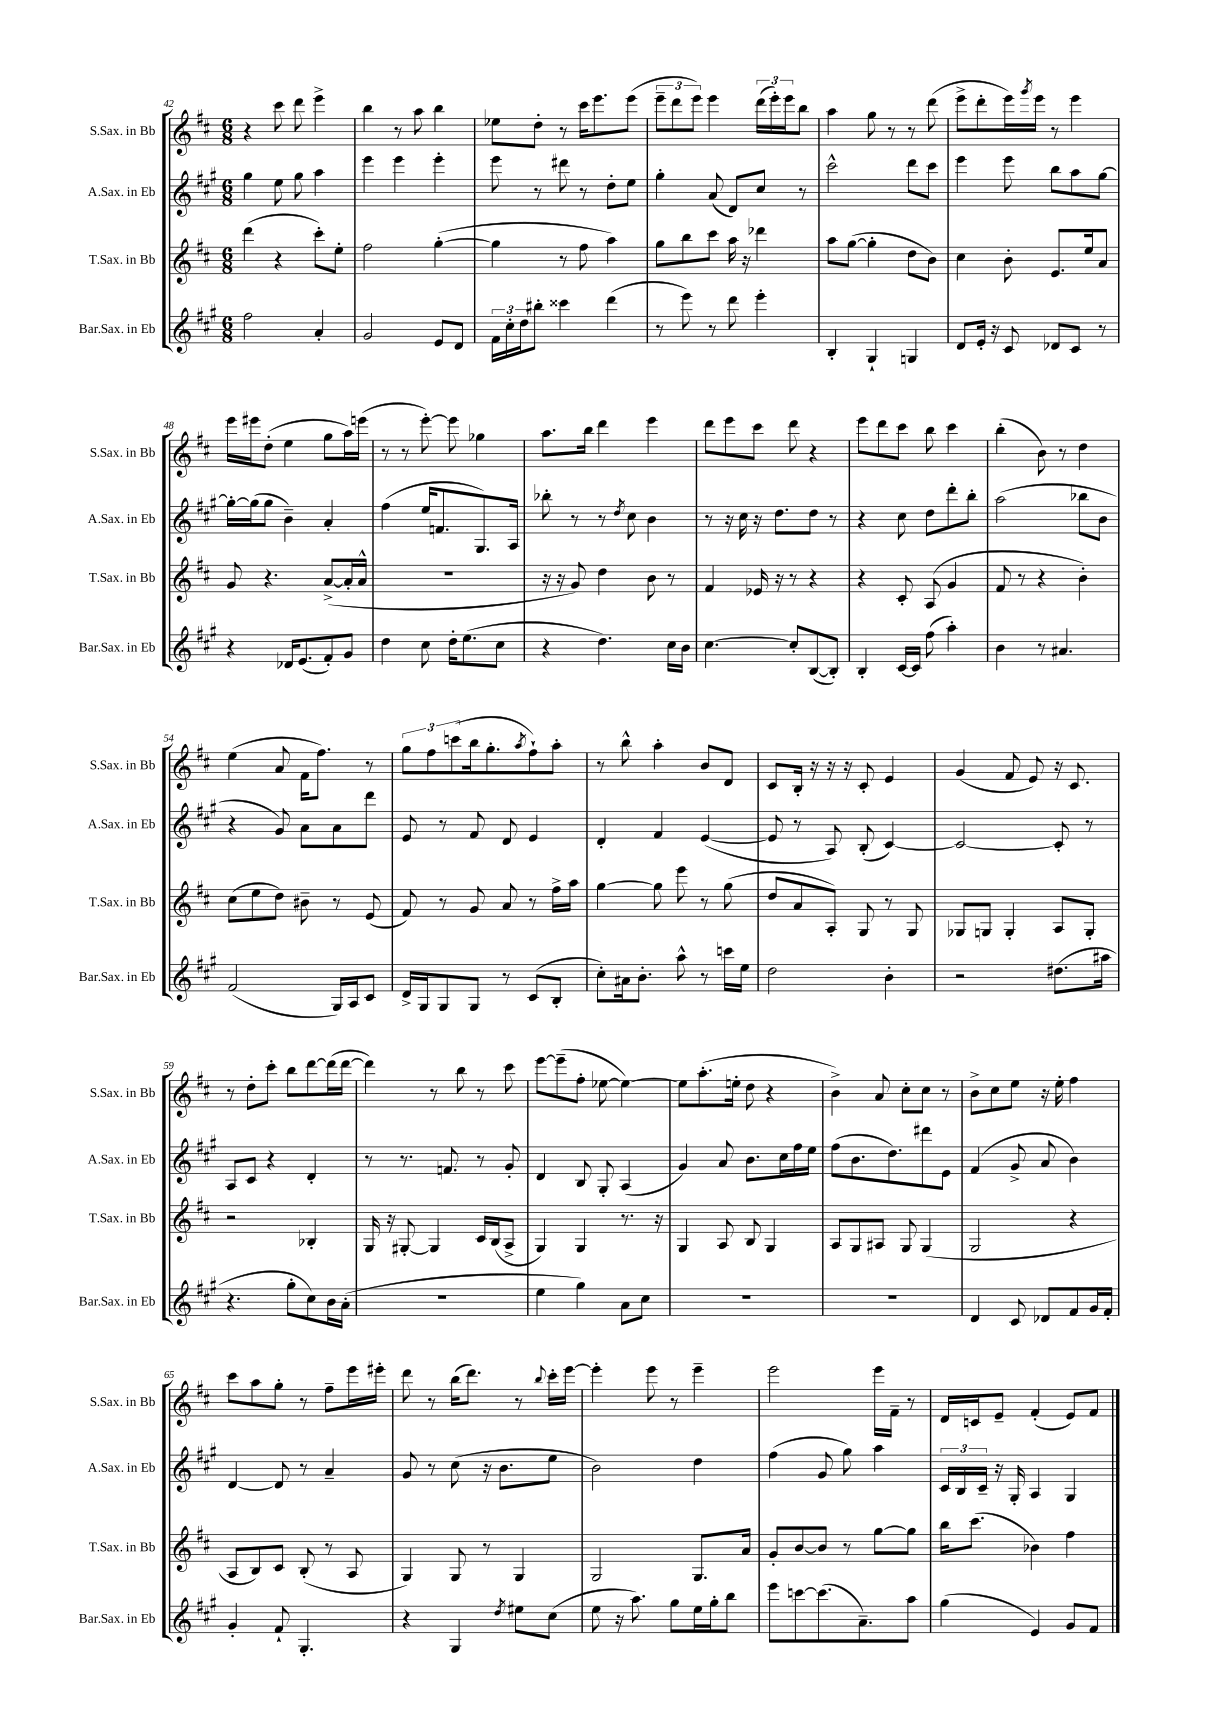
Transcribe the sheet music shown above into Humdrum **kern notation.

**kern	**kern	**kern	**kern
*staff4	*staff3	*staff2	*staff1
*clefG2	*clefG2	*clefG2	*clefG2
*k[f#c#g#]	*k[f#c#]	*k[f#c#g#]	*k[f#c#]
*M6/8	*M6/8	*M6/8	*M6/8
2ff#\	(4ddd\	4gg#\	4r
.	4r	8ee\	8ccc#\
.	.	8gg#\	8ddd\
4a'/	8ccc#'\L)	4aa\	4eee^\
.	8ee'\J	.	.
=	=	=	=
2g#/	2ff#\	4eee\	4bb\
.	.	4eee\	8r
.	.	.	8aa\
8e/L	([4gg'\	4eee'\	4bb\
8d/J	.	.	.
=	=	=	=
24f#\LL	4gg\]	8eee\	8ee-\L
24cc#'\	.	.	.
24dd\J	.	.	.
8bb#'\J	.	8r	8dd'\J
4ccc##\	8r	8ddd#\	8r
.	8ff#\	8r	16ccc#\LK
.	.	.	8.eee\
(4ddd\	4aa\)	8dd'\L	.
.	.	8ee\J	(8eee\J
=	=	=	=
8r	8gg\L	4gg#'\	12eee~\L
.	.	.	12ddd\
8eee\)	8bb\	.	.
.	.	.	12eee\J)
8r	8ccc#\J	(8a/	4eee\
8ddd\	16aa\	8d/L)	.
.	16r	.	.
4eee'\	4ddd-\	8cc#/J	(24ddd\LL
.	.	.	24eee'\)
.	.	.	24eee\J
.	.	8r	8bb\J
=	=	=	=
4B'/	8aa\L	2ccc#^^\	4aa\
.	([8gg\J	.	.
4G#`/	4gg'\]	.	8gg\
.	.	.	8r
4G/	8dd\L	8ddd\L	8r
.	8b\J)	8ccc#\J	(8ddd\
=	=	=	=
8d/L	4cc#\	4eee\	8eee^\L
16e'/Jk	.	.	8ddd'\
16r	.	.	.
8c#/	8b'\	8eee\	16eee\L)
.	.	.	8qggg/
.	.	.	16eee\JJ
8d-/L	8.e/L	8bb\L	8r
8c#/J	.	8aa\	4eee\
.	16ee/k	.	.
8r	8a/J	[8gg#\J	.
=	=	=	=
4r	8g/	16gg#'\_LL	16eee\LL
.	.	(16gg#\]J	16eee#\J
.	4.r	8gg#\J	(8dd'\J
16d-/LK	.	4b~\)	4ee\
(8.e/	.	.	.
8f#'/)	([8a^/L	4a'/	8gg\L
8g#/J	16a'/]L	.	16aa\L)
.	16a^^/JJ	.	(16eee\JJ
=	=	=	=
4dd\	2.r	(4ff#\	8r
.	.	.	8r
8cc#\	.	16ee/LK	[8eee'\)
.	.	8.f/	.
16dd'\LK	.	.	8eee\]
(8.ee\	.	.	.
.	.	8.G#/)	4gg-\
8cc#\J	.	.	.
.	.	16A/Jk	.
=	=	=	=
4r	16r	8bb-'\	8.aa\L
.	16r	.	.
.	8g/)	8r	.
.	.	.	16bb\Jk
4.dd\)	4dd\	8r	4ddd\
.	.	8qdd/	.
.	.	8cc#\	.
.	8b\	4b\	4eee\
16cc#\LL	8r	.	.
16b\JJ	.	.	.
=	=	=	=
[4.cc#\	4f#/	8r	8ddd\L
.	.	16r	8eee\
.	.	16cc#\	.
.	16e-/	16r	8ccc#\J
.	16r	8.dd\L	.
8cc#'/]L	8r	.	8ddd\
([8B/	4r	8dd\J	4r
8B'/]J)	.	8r	.
=	=	=	=
4B'/	4r	4r	8eee\L
.	.	.	8ddd\
[16c#/LL	8c#'/	8cc#\	8ccc#\J
16c#/]JJ	.	.	.
(8ff#\	(8A/	8dd\L	8bb\
4aa'\)	4g/	8ddd'\	4ccc#\
.	.	8bb'\J	.
=	=	=	=
4b\	8f#/	(2aa\	(4bb'\
.	8r	.	.
8r	4r	.	8b\)
4.a#/	.	.	8r
.	4b'\)	8bb-\L	4dd\
.	.	8b\J	.
=	=	=	=
(2f#/	(8cc#\L	4r	(4ee\
.	8ee\	.	.
.	8dd\J)	8g#/)	8a/
.	8b#~\	8a\L	16f#\LK
.	.	.	8.ff#\J)
16G#/LL)	8r	8a\	.
16A/J	.	.	.
8c#/J	(8e/	8ddd\J	8r
=	=	=	=
16d^/LL	8f#/)	8e/	12gg\L
16G#/J	.	.	.
.	.	.	12ff#\
8G#/	8r	8r	.
.	.	.	(12ccc\
8G#/J	8g/	8f#/	16bb\k
.	.	.	8.gg'\
8r	8a/	8d/	.
.	.	.	8qaa/
(8c#/L	8r	4e/	8ff#`\)
8B'/J	16ff#^\LL	.	8aa'\J
.	16aa\JJ	.	.
=	=	=	=
8cc#'\L)	[4gg\	4d'/	8r
16a#\k	.	.	8bb^^\
8.b'\J	.	.	.
.	8gg\]	4f#/	4aa'\
8aa^^\	8eee\	.	.
8r	8r	([4e/	8b/L
16ccc\LL	(8gg\	.	8d/J
16ee\JJ	.	.	.
=	=	=	=
2dd\	8dd/L	8e/]	8c#/L
.	8a/	8r	16B'/Jk
.	.	.	16r
.	8A'/J)	8A/)	16r
.	.	.	16r
.	8G/	(8B'/	8c#'/
4b'\	8r	[4c#/)	4e/
.	8G/	.	.
=	=	=	=
2r	8G-/L	2c#/_	(4g/
.	8G/J	.	.
.	4G'/	.	8f#/
.	.	.	8e/)
(8.dd#\L	8A/L	8c#'/]	16r
.	.	.	8.c#/
.	8G'/J	8r	.
16aa#\Jk	.	.	.
=	=	=	=
4.r	2r	8A/L	8r
.	.	8c#/J	8dd'\L
.	.	4r	8ccc#'\J
8gg#'\L	.	.	8bb\L
8cc#\)	4B-'/	4d'/	[8ddd\
16b\L	.	.	(16ddd\]L
(16a'\JJ	.	.	[16ddd\JJ
=	=	=	=
2.r	16G/	8r	4ddd\])
.	16r	.	.
.	[8G#'/	8.r	.
.	4G#/]	.	8r
.	.	8.f/	.
.	.	.	8bb\
.	16c#/LL	8r	8r
.	(16B/J	.	.
.	8A^/J	8g#'/	8ccc#\
=	=	=	=
4ee\	4G/)	4d/	[8eee\L
.	.	.	(8eee~\]
4gg#\)	4G/	8B/	8ff#'\J
.	.	8G#'/	[8ee-\
8a\L	8.r	(4A/	4ee-\_)
8cc#\J	.	.	.
.	16r	.	.
=	=	=	=
2.r	4G/	4g#/)	8ee-\]L
.	.	.	(8.aa'\
.	8A/	8a/	.
.	.	.	16ee'\Jk
.	8B/	8.b\L	8dd\
.	4G/	.	4r
.	.	16cc#\L	.
.	.	16ff#\	.
.	.	16ee\JJ	.
=	=	=	=
2.r	8A/L	(8ff#\L	4b^\)
.	8G/	8.b\	.
.	8A#/J	.	8a/
.	.	8.dd\)	.
.	8G/	.	8cc#'\L
.	(4G/	8ddd#\	8cc#\J
.	.	8e\J	8r
=	=	=	=
4d/	2G/	(4f#/	8b^\L
.	.	.	8cc#\
8c#/	.	8g#^/	8ee\J
8d-/L	.	8a/	16r
.	.	.	16ee'\
8f#/	4r	4b\)	4ff#\
16g#/L	.	.	.
16f#'/JJ	.	.	.
=	=	=	=
4g#'/	8A/L	[4d/	8ccc#\L
.	8B/)	.	8aa\
8f#`/	8c#/J	8d/]	8gg'\J
4.G#'/	(8B'/	8r	8r
.	8r	4a~/	8ff#~\L
.	8A/	.	16eee\L
.	.	.	16eee#'\JJ
=	=	=	=
4r	4G/)	8g#/	8ddd\
.	.	8r	8r
4G#/	8G/	(8cc#\	(16bb\LK
.	.	.	8.ddd\J)
.	8r	16r	.
.	.	8.b\L	.
8qdd/	.	.	.
8ee#\L	4G/	.	8r
.	.	.	8qqbb/
(8cc#\J	.	8ee\J	16ccc#'\LL
.	.	.	[16eee\JJ
=	=	=	=
8ee\	2G/	2b\)	4eee'\]
16r	.	.	.
8.aa\)	.	.	.
.	.	.	8eee\
8gg#\L	.	.	8r
16ee\L	8.G/L	4dd\	4eee~\
16gg#'\J	.	.	.
8bb\J	.	.	.
.	16a/Jk	.	.
=	=	=	=
8eee\L	8g'/L	(4ff#\	2eee\
[8ccc\	[8b/	.	.
(8.ccc\]	8b/]J	8g#/	.
.	8r	8gg#\)	.
8.a~\)	.	.	.
.	[8gg\L	4aa\	16eee\LL
.	.	.	16f#~\JJ
8aa\J	8gg\]J	.	8r
=	=	=	=
(4gg#\	16bb\LK	24c#/LL	16d/LL
.	.	24B/	.
.	(8.ccc#\J	.	16c/J
.	.	24c#~/JJ	.
.	.	16r	8e~/J
.	.	16G#'/	.
4e/)	4b-\)	4A/	(4f#'/
8g#/L	4ff#\	4G#/	8e/L)
8f#/J	.	.	8f#/J
==	==	==	==
*-	*-	*-	*-
